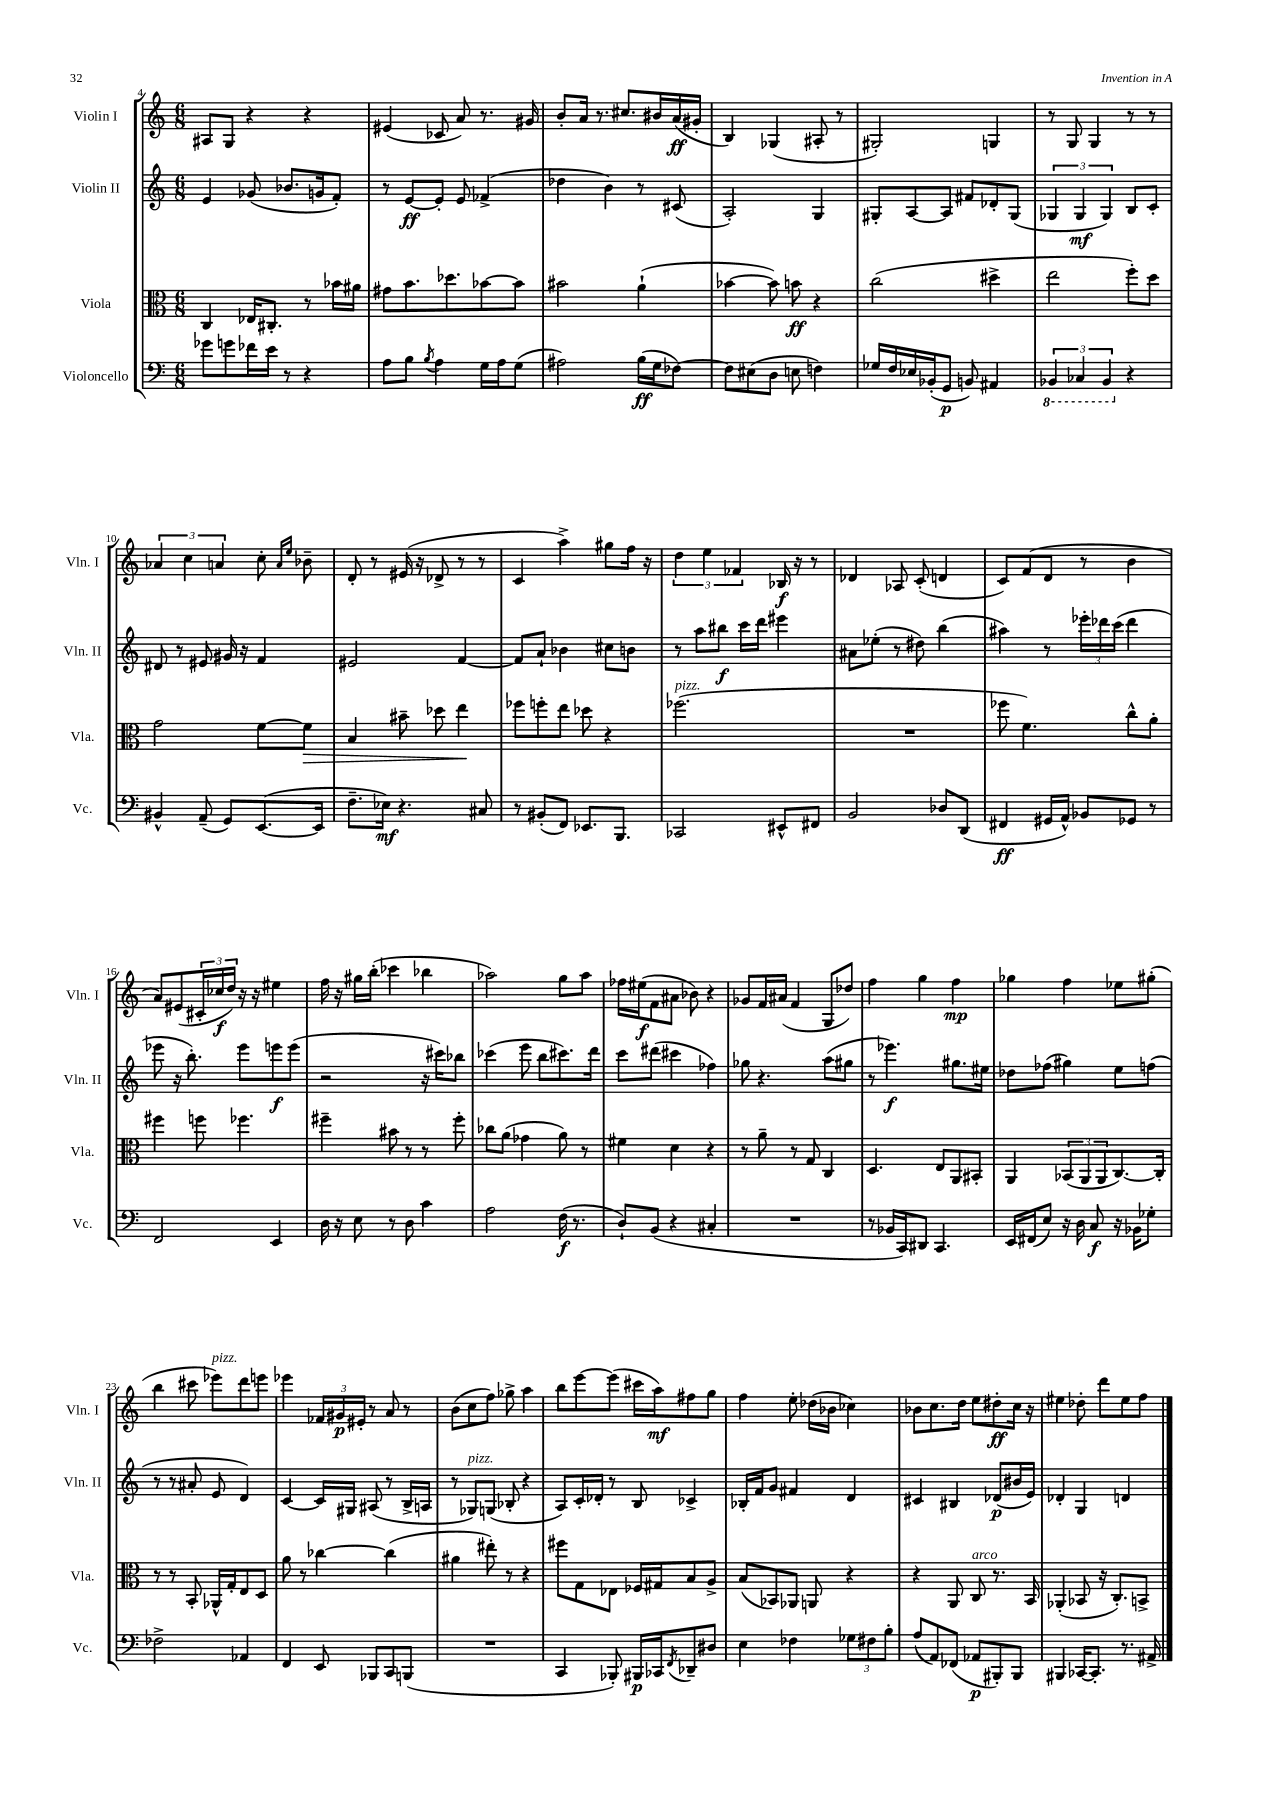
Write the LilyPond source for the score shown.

<<
\new StaffGroup <<
\new Staff = "s0" \with { instrumentName = "Violin I" shortInstrumentName = "Vln. I" } {
    \clef treble \key c \major \numericTimeSignature \time 6/8
    ais8 g8 r4 r4 |
    eis'4( ces'8 a'8) r8. gis'16 |
    b'8-. a'16 r8. cis''8. bis'16 a'16\ff( gis'16-. |
    b4) ges4( ais8-. r8 |
    gis2-.) g4 |
    r8 g8 g4 r8 r8 |
    \tuplet 3/2 { aes'4 c''4 a'4 } c''8-. \grace { a'16 e''16 } bes'8-- |
    d'8-. r8 eis'16( r16 des'8-> r8 r8 |
    c'4 a''4->) gis''8 f''16 r16 |
    \tuplet 3/2 { d''4 e''4 fes'4 } bes16\f r16 r8 |
    des'4 aes8 c'8-.( d'4 |
    c'8) f'8( d'8 r8 b'4 |
    a'8) eis'8( \tuplet 3/2 { cis'16-. ces''16\f d''16) } r16 r16 eis''4 |
    f''16 r16 gis''16 b''16-.( ces'''4 bes''4 |
    aes''2) g''8 aes''8 |
    fes''16 eis''16\f( f'8 ais'8 bes'8) r4 |
    ges'8 f'16 ais'16( f'4 g8 des''8) |
    f''4 g''4 f''4\mp |
    ges''4 f''4 ees''8 gis''8-.( |
    b''4 cis'''8 ees'''8^\markup { \italic "pizz." }) d'''8 e'''8 |
    ees'''4 \tuplet 3/2 { fes'16 gis'16\p eis'16-. } r8 a'8 r8 |
    b'8( c''8 f''8) ges''8-> a''4 |
    b''8 e'''8~ e'''8( cis'''16 a''16\mf) fis''8 g''8 |
    f''4 e''8-. des''16( bes'16 ces''4) |
    bes'8 c''8. d''16 e''8 dis''8-.\ff c''16 r16 |
    eis''4 des''8-. d'''8 eis''8 f''8 \bar "|." |
}
\new Staff = "s1" \with { instrumentName = "Violin II" shortInstrumentName = "Vln. II" } {
    \clef treble \key c \major \numericTimeSignature \time 6/8
    e'4 ges'8( bes'8. g'16 f'8-.) |
    r8 e'8~\ff e'8-. e'8 fes'4->( |
    des''4 b'4) r8 cis'8( |
    a2-.) g4 |
    gis8-. a8~ a8 fis'8 des'8-. gis8( |
    \tuplet 3/2 { ges4 ges4\mf ges4) } b8 c'8-. |
    dis'8 r8 eis'8 gis'16 r16 f'4 |
    eis'2 f'4~ |
    f'8 a'8-! bes'4 cis''8 b'8 |
    r8 a''8 bis''8\f c'''16 d'''16 eis'''4 |
    ais'8 ees''8-.( r8 dis''8) b''4( |
    ais''4) r8 \tuplet 3/2 { ees'''16-. des'''16 c'''16( } des'''4 |
    ees'''8 r16 b''8.-.) ees'''8 e'''8\f e'''8( |
    r2 r16 cis'''16) bes''8 |
    ces'''4( e'''8 b''8 cis'''8.) d'''16 |
    c'''8 dis'''8( cis'''4 fes''4) |
    ges''8 r4. a''8( gis''8 |
    r8 ees'''4.\f) gis''8. eis''16 |
    des''8 fes''8( gis''4) e''8 f''8( |
    r8 r8 ais'8-. e'8 d'4) |
    c'4~ c'16 gis16 ais8( r8 b16-> a16 |
    r8 ges8^\markup { \italic "pizz." }) g8( bes8-. r4 |
    a8) c'16-. des'16-. r8 b8 ces'4-> |
    bes16-. f'16 g'8 fis'4 d'4 |
    cis'4 bis4 des'8\p( bis'16 e'16) |
    des'4-. g4 d'4 \bar "|." |
}
\new Staff = "s2" \with { instrumentName = "Viola" shortInstrumentName = "Vla." } {
    \clef alto \key c \major \numericTimeSignature \time 6/8
    c4 ees16 cis8.-. r8 bes'16 ais'16 |
    gis'8 b'8. des''8. bes'8~ bes'8 |
    bis'2 a'4-!( |
    bes'4~ bes'8) b'8\ff r4 |
    c''2( dis''4-> |
    e''2 f''8-.) d''8 |
    g'2 f'8~ f'8\> |
    b4 bis'8-- des''8 e''4\! |
    fes''8 f''8-. e''8 des''8 r4 |
    fes''2.^\markup { \italic "pizz." }( |
    R2. |
    fes''8 f'4.) c''8-^ a'8-. |
    fis''4 f''8 fes''4. |
    fis''4-- bis'8 r8 r8 fis''8-. |
    ces''8 a'8( ges'4 a'8) r8 |
    fis'4 d'4 r4 |
    r8 a'8-- r8 g8 c4 |
    d4. e8 a,8 bis,8-. |
    a,4 \tuplet 3/2 { bes,8( a,8 a,8 } c8.~) c16-. |
    r8 r8 b,8-. aes,16-^ g16-. e8 d8 |
    a'8 r8 ces''4~ ces''4( |
    ais'4 eis''8-.) r8 r4 |
    fis''8 g8 ees8 fes16 gis16 b8 a8-> |
    b8( bes,8) aes,8 a,8 r4 |
    r4 a,8 c8^\markup { \italic "arco" } r8. b,16 |
    aes,4-.( bes,8 r16 c8.-.) b,8-> \bar "|." |
}
\new Staff = "s3" \with { instrumentName = "Violoncello" shortInstrumentName = "Vc." } {
    \clef bass \key c \major \numericTimeSignature \time 6/8
    ges'8 g'8 fes'16 e'16 r8 r4 |
    a8 b8 \acciaccatura { b8 } a4 g16 a16 g8( |
    ais2) b16\ff( g16 fes8~) |
    fes8 eis8( d8 e8 f4) |
    ges16 f16 ees16 bes,16-.( g,8\p b,8) ais,4 |
    \tuplet 3/2 { \ottava #-1 bes,,4 ces,4 bes,,4 \ottava #0 } r4 |
    bis,4-^ a,8--( g,8) e,8.~( e,16 |
    f8.-- ees16\mf) r4. cis8 |
    r8 bis,8-.( f,8) ees,8. b,,8. |
    ces,2 eis,8-^ fis,8 |
    b,2 des8 d,8( |
    fis,4\ff gis,16 a,16-^) bes,8 ges,8 r8 |
    f,2 e,4 |
    d16 r16 e8 r8 d8 c'4 |
    a2 f16\f( r8. |
    d8-!) b,8( r4 cis4-. |
    R2. |
    r8 bes,16 c,16) dis,8 c,4. |
    e,16 fis,16( e8) r16 d16 c8\f r16 bes,16 ges8-. |
    fes2-> aes,4 |
    f,4 e,8 bes,,8 c,8 b,,8( |
    R2. |
    c,4 bes,,8-.) bis,,16\p ces,16 \acciaccatura { f,8 } des,8-- dis8 |
    e4 fes4 \tuplet 3/2 { ges8 fis8 b8-. } |
    a8( a,8) fes,8( aes,8\p bis,,8-.) bis,,8 |
    bis,,4 ces,16~ ces,8.-. r8. ais,16-> \bar "|." |
}
>>
>>
\layout { \context { \Score currentBarNumber = #4 } }
